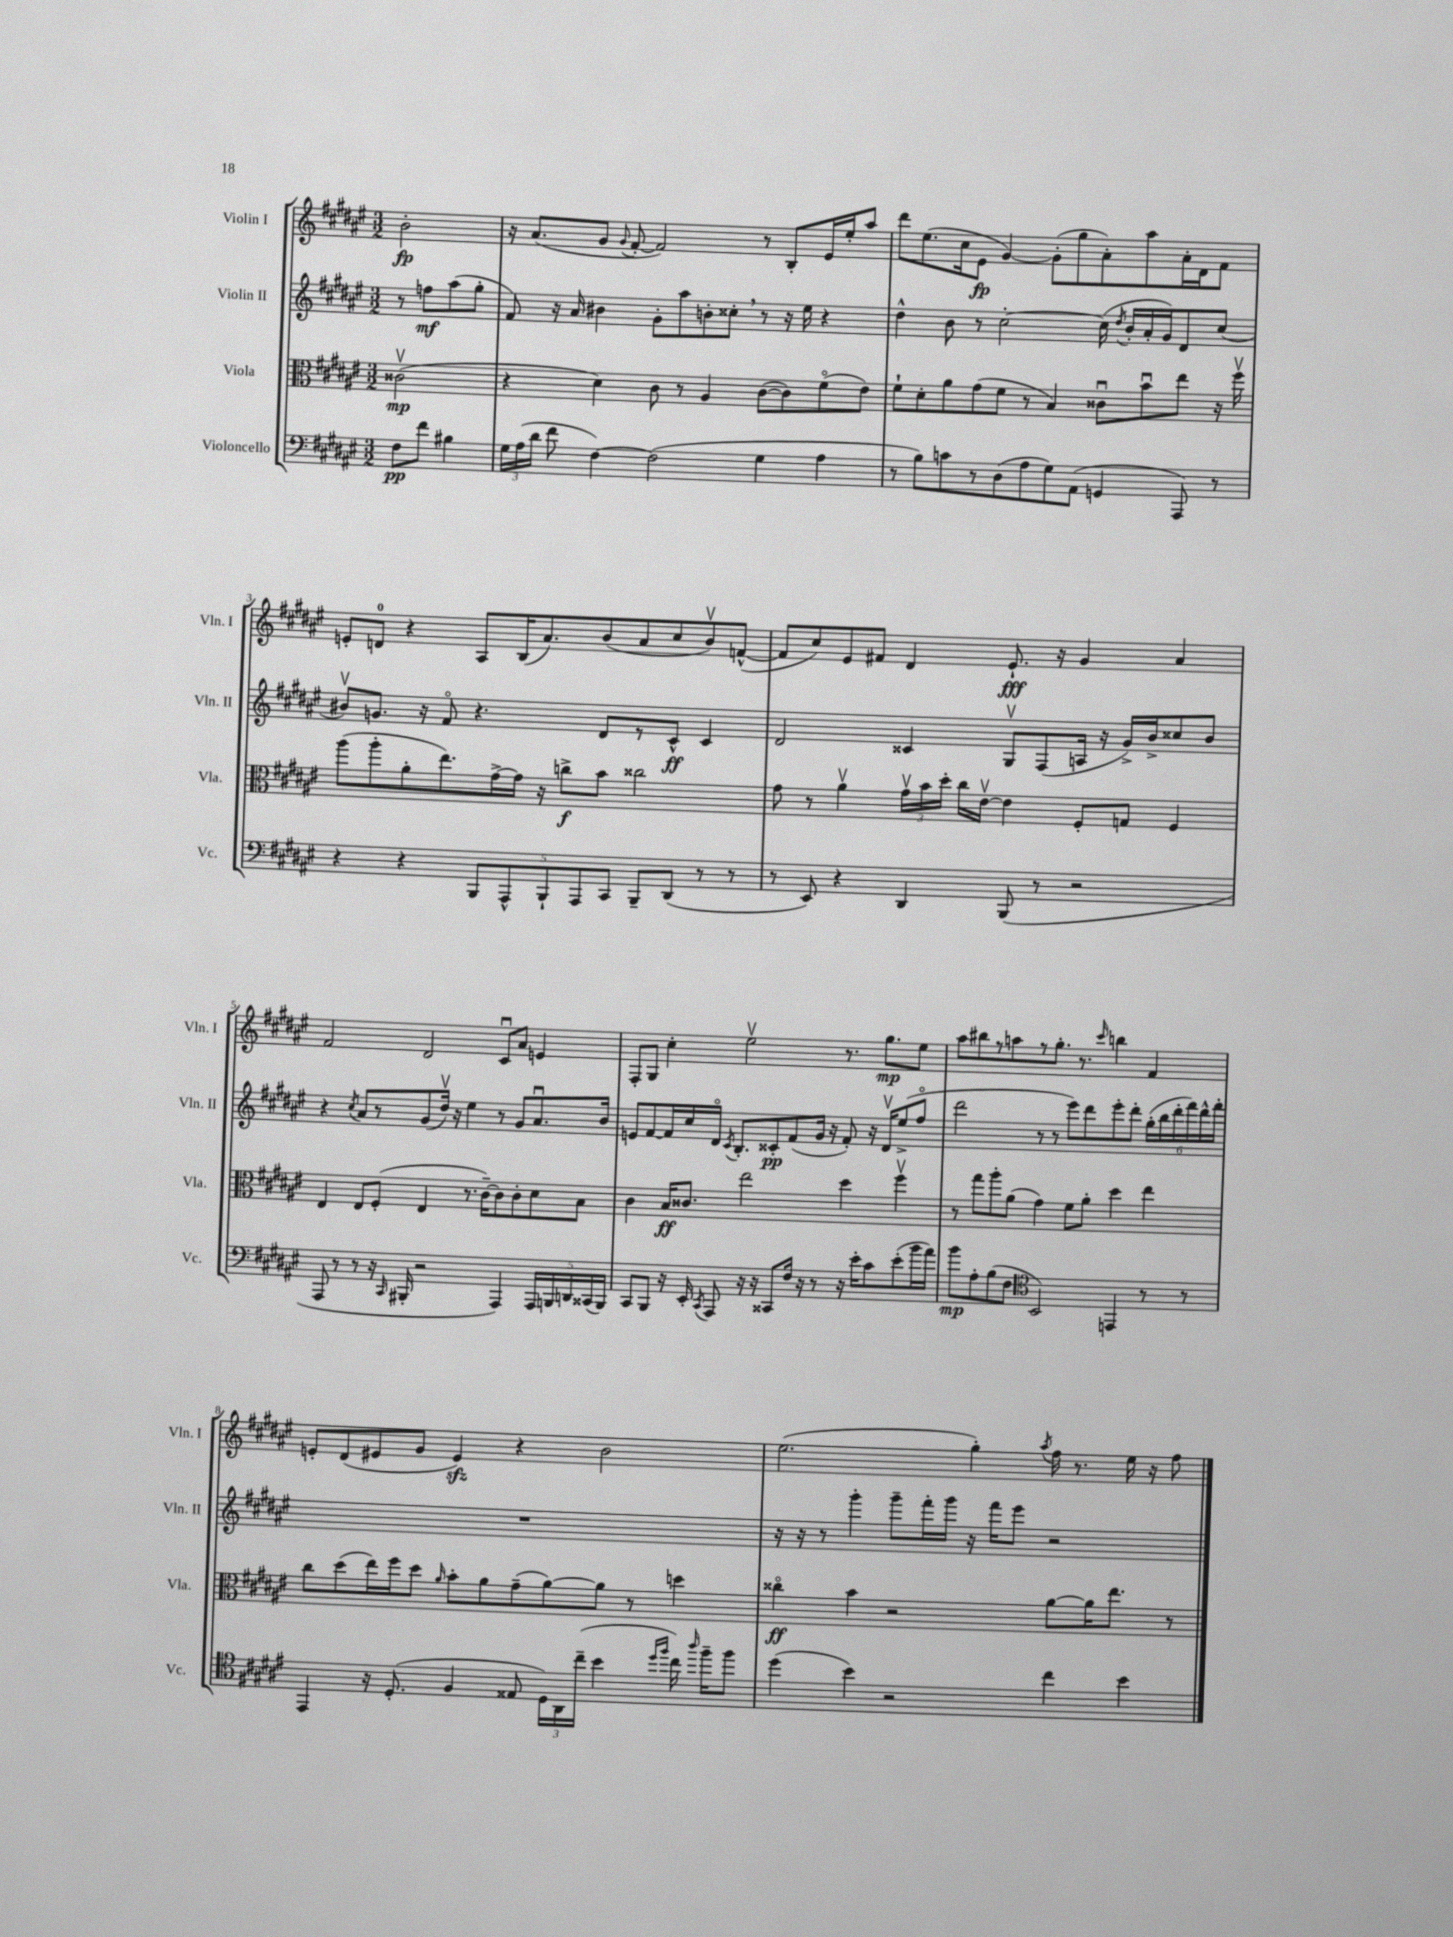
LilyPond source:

<<
\new StaffGroup <<
\new Staff = "s0" \with { instrumentName = "Violin I" shortInstrumentName = "Vln. I" } {
    \clef treble \key fis \major \numericTimeSignature \time 3/2 \partial 2
    \autoBeamOff b'2-.\fp |
    r16 ais'8.[( gis'8] \appoggiatura { gis'8 } fis'8~-. fis'2) r8 b8[-. eis'16 eis''16-. ais''8] |
    dis'''8[ eis''8.( cis''16 eis'8]\fp gis'4~) gis'8[-.( gis''8 ais'8-.) ais''8 ais'16-. dis'16 fis'8] |
    e'8[-. d'8]-0 r4 ais8[ b16( ais'8.) b'8( ais'8 cis''8 b'8\upbow) f'8]~-^( |
    f'8[ cis''8) eis'8 fis'8] dis'4 eis'8.-!\fff r16 gis'4 ais'4 |
    fis'2 dis'2 cis'8[\downbow ais'8] e'4 |
    fis8[-. gis8] cis''4-. eis''2\upbow r8. gis''8.[\mp eis''8] |
    ais''8[ bis''8 r8 a''8 r8 gis''8.]-. r8. \grace { cis'''16 } b''4 fis'4 |
    e'8[-. dis'8( eis'8 gis'8] eis'4\sfz) r4 b'2 |
    eis''2.( gis''4-.) \acciaccatura { ais''8 } fis''16 r8. eis''16 r16 fis''8 \bar "|." |
}
\new Staff = "s1" \with { instrumentName = "Violin II" shortInstrumentName = "Vln. II" } {
    \clef treble \key fis \major \numericTimeSignature \time 3/2 \partial 2
    \autoBeamOff r8 f''8[\mf ais''8( gis''8]-. |
    fis'8) r16 ais'16 bis'4 gis'8[-. ais''8 b'8-. cisis''8]-. \breathe r8 r16 eis''16 r4 |
    dis''4-^ b'8 r8 cis''2~-. cis''16( \acciaccatura { dis''8 } b'16[-. ais'16-. gis'16) dis'8 cis''8]( |
    bis'8[\upbow) g'8.] r16 fis'8\flageolet r4. dis'8[ r8 cis'8]-^\ff cis'4 |
    dis'2 cisis'4 gis8[\upbow fis8( a16] r16 gis'16[->) b'16-> cisis''8 b'8] |
    r4 \acciaccatura { cis''8 } ais'8[ r8 gis'8( dis''16]\upbow) r16 eis''4 r8 gis'8[ ais'8.\downbow b'16] |
    e'8[ fis'8~ fis'16 cis''16 dis'16]\flageolet \acciaccatura { cis'8 } b8.[-. cisis'8-.\pp fis'8( gis'16] r16 fis'8-.) r16 dis'16[\upbow eis''8->( fis''8]\flageolet |
    dis'''2 r8 r8 eis'''8[) dis'''8 eis'''8-. dis'''8]-. \tuplet 6/4 { gis''16[-.( b''16 dis'''16-. fis'''16) dis'''16-^ fis'''16]-. } |
    R1. |
    r16 r16 r8 gis'''4-. gis'''8[-- fis'''16-. gis'''16] r16 fis'''16[ eis'''8] r2 \bar "|." |
}
\new Staff = "s2" \with { instrumentName = "Viola" shortInstrumentName = "Vla." } {
    \clef alto \key fis \major \numericTimeSignature \time 3/2 \partial 2
    \autoBeamOff cisis'2\upbow\mp( |
    r4 dis'4) cis'8 r8 ais4 cis'8[~( cis'8) fis'8\flageolet( eis'8]) |
    fis'8[-! dis'8-. ais'8 gis'8( fis'8] r8 b4) cisis'8[\downbow b'8\downbow eis''8] r16 fis''16\upbow |
    ais''8[( ais''8-. ais'8-. eis''8.) gis'16~-> gis'16] r16 c''8[->\f b'8] cisis''2 |
    gis'8 r8 ais'4\upbow \tuplet 3/2 { gis'16[\upbow b'16 dis''16]-. } cis''16[ eis'16]~\upbow eis'4 fis8[-. g8] fis4 |
    eis4 eis8[ fis8]-.( eis4 r8. cis'16[~--) cis'8 cis'8-. dis'8 b8] |
    cis'4 b16[\ff cisis'8.] eis''2 dis''4 fis''4\upbow |
    r8 gis''8[ ais''8-. ais'8]( gis'4) fis'8[ ais'8]-. dis''4 eis''4 |
    cis''8[ dis''8( eis''16) fis''16 dis''8] \grace { ais'16 } b'8[-. ais'8 gis'8--( ais'8~) ais'8] r8 d''4 |
    cisis''4\flageolet\ff b'4 r2 ais'8[~ ais'16 eis''8.] r8 \bar "|." |
}
\new Staff = "s3" \with { instrumentName = "Violoncello" shortInstrumentName = "Vc." } {
    \clef bass \key fis \major \numericTimeSignature \time 3/2 \partial 2
    \autoBeamOff fis8[\pp fis'8] bis4 |
    \tuplet 3/2 { gis16[ ais16( dis'16] } fis'8 fis4~) fis2( gis4 ais4 |
    r8 b8[) c'8 r8 dis8( ais8 gis8) ais,8]( g,4 ais,,8) r8 |
    r4 r4 \tuplet 5/4 { b,,8[ ais,,8-^ b,,8-! ais,,8 cis,8] } b,,8[-- dis,8]( r8 r8 |
    r8 eis,8) r4 dis,4 b,,8( r8 r2 |
    ais,,8 r8 r8 r16 \grace { cis,16 } bis,,16-. r2 ais,,4) \tuplet 5/4 { ais,,16[ b,,16 d,16 cisis,16( b,,16]) } |
    cis,8[ b,,8] r16 eis,16-. \acciaccatura { cis,8 } ais,,8 r16 r16 cisis,8[ fis16] r16 r8 r16 eis'16[-. cis'8 eis'8-.( b'16 ais'16]) |
    b'8[\mp ais8-. b8( fis8] \clef tenor b,2) e,4 r8 r8 |
    eis,4 r16 dis8.-.( fis4 eisis8 \tuplet 3/2 { dis16[) ais,16 cis''16]--( } b'4 \grace { dis''16[ fis''16] } cis''16) \grace { ais''16 } fis''16[-- fis''8] |
    dis''4( b'4) r2 cis''4 b'4 \bar "|." |
}
>>
>>
